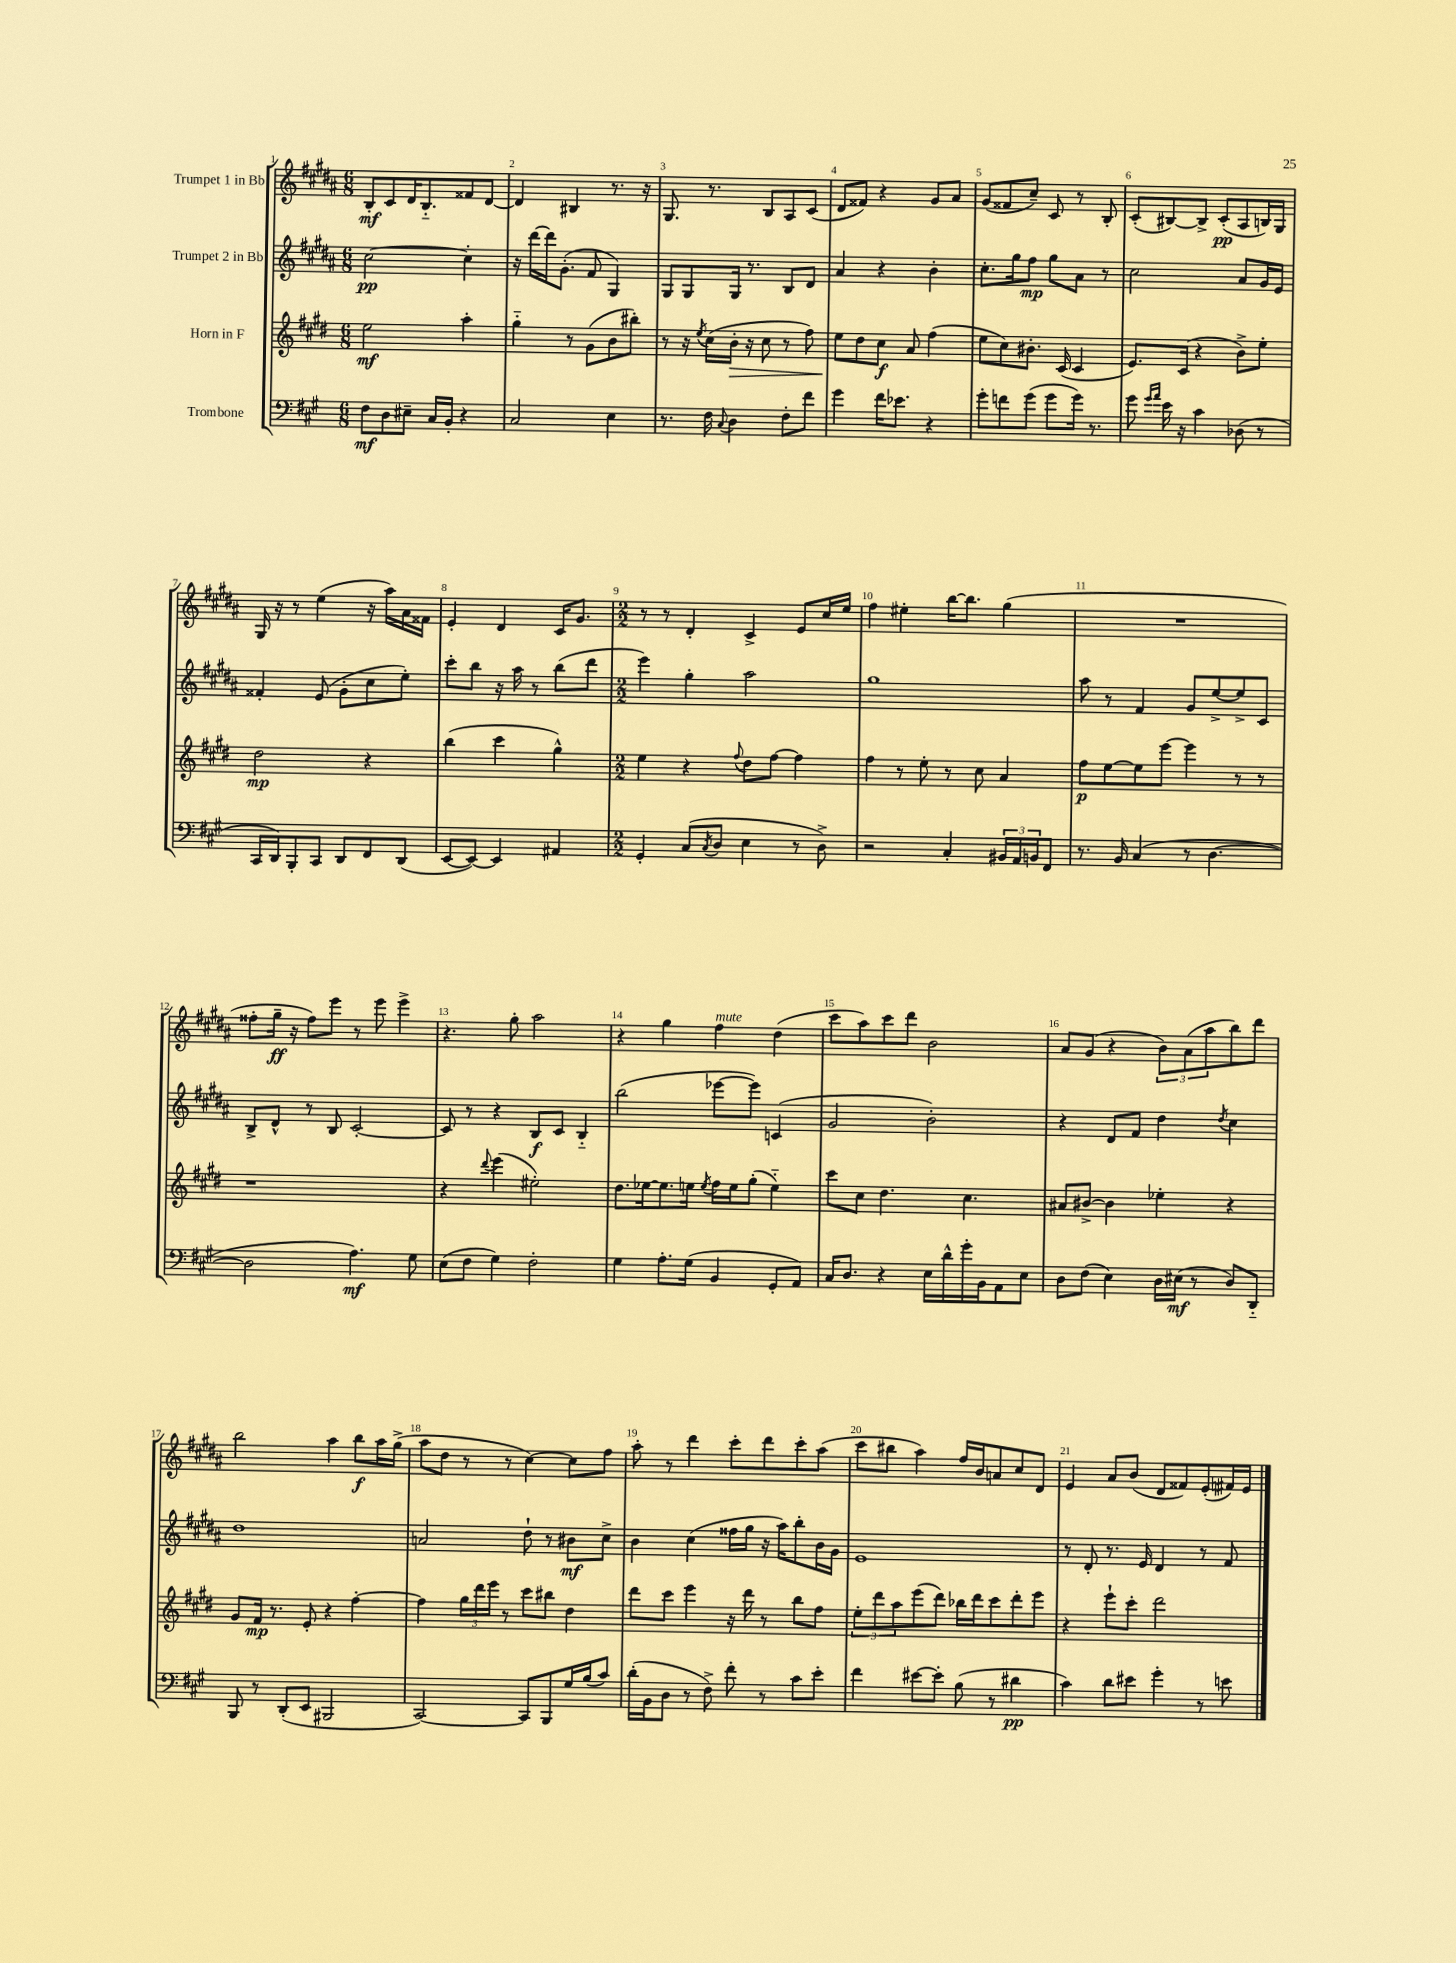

**kern	**dynam	**kern	**dynam	**kern	**dynam	**kern	**dynam
*part4	*part4	*part3	*part3	*part2	*part2	*part1	*part1
*staff4	*staff4	*staff3	*staff3	*staff2	*staff2	*staff1	*staff1
*I"Trombone	*	*I"Horn in F	*	*I"Trumpet 2 in Bb	*	*I"Trumpet 1 in Bb	*
*clefF4	*	*clefG2	*	*clefG2	*	*clefG2	*
*k[f#c#g#]	*	*k[f#c#g#d#]	*	*k[f#c#g#d#a#]	*	*k[f#c#g#d#a#]	*
*M6/8	*	*M6/8	*	*M6/8	*	*M6/8	*
=1	=1	=1	=1	=1	=1	=1	=1
8F#\L	mf	2ee\	mf	[2cc#\	pp	8B'/L	mf
8D\	.	.	.	.	.	8c#/	.
8E#X~\J	.	.	.	.	.	16d#/K	.
.	.	.	.	.	.	8.B/	.
16C#/LL	.	.	.	.	.	.	.
16BB'/JJ	.	.	.	.	.	.	.
4r	.	4aa'\	.	4cc#'\]	.	8f##X/	.
.	.	.	.	.	.	[8d#/J	.
=2	=2	=2	=2	=2	=2	=2	=2
2C#/	.	4gg#\	.	16r	.	4d#/]	.
.	.	.	.	[16ddd#\LL	.	.	.
.	.	.	.	16ddd#\J]	.	.	.
.	.	.	.	(8.g#'\J	.	.	.
.	.	8r	.	.	.	4B#X/	.
.	.	(8g#\L	.	8f#/	.	.	.
4E\	.	8b\	.	4G#/)	.	8.r	.
.	.	8bb#X'\J)	.	.	.	.	.
.	.	.	.	.	.	16r	.
=3	=3	=3	=3	=3	=3	=3	=3
8.r	.	8r	.	8G#/L	.	8.G#/	.
.	.	16r	.	8G#/	.	.	.
.	.	8qee/	.	.	.	.	.
16F#\	.	(16cc#\LL	.	.	.	8.r	.
8qqC#/	.	.	.	.	.	.	.
!	!	!	!LO:HP:b	!	!	!	!
4D\	.	16b'\JJ	>	16G#/Jk	.	.	.
.	.	16r	.	8.r	.	.	.
.	.	8cc#\	.	.	.	8B/L	.
8F#'\L	.	8r	.	8B/L	.	8A#/	.
8f#\J	.	8ff#\)	.	8d#/J	.	(8c#/J	.
=4	=4	=4	=4	=4	=4	=4	=4
4g#\	.	8ee\L	.	4a#/	.	8d#/L	.
.	.	8dd#\	]	.	.	8f##X/J)	.
16f#\KL	.	8cc#\J	f	4r	.	4r	.
8.e-X\J	.	.	.	.	.	.	.
.	.	8a/	.	.	.	.	.
4r	.	(4ff#\	.	4b'\	.	8g#/L	.
.	.	.	.	.	.	8a#/J	.
=5	=5	=5	=5	=5	=5	=5	=5
8g#'\L	.	8ee\L	.	8.cc#'\L	.	(8g#/L	.
8fn\	.	8cc#\)	.	.	.	8f##X/	.
.	.	.	.	16gg#\k	.	.	.
(8g#\J	.	8.b#X'\J	.	8ff#\J	mp	8cc#~/J)	.
8g#\L	.	.	.	8gg#\L	.	8c#/	.
.	.	(16c#/	.	.	.	.	.
16g#\Jk)	.	4c#/	.	8a#\J	.	8r	.
8.r	.	.	.	.	.	.	.
.	.	.	.	8r	.	8B'/	.
=6	=6	=6	=6	=6	=6	=6	=6
8g#\	.	8.e/L)	.	2cc#\	.	(8c#'/L	.
16qqg#/LL	.	.	.	.	.	.	.
16qqa/JJ	.	.	.	.	.	.	.
16e\	.	.	.	.	.	[8B#X/)	.
16r	.	(16c#/Jk	.	.	.	.	.
4c#\	.	4r	.	.	.	8B#^/J]	.
.	.	.	.	.	.	(8c#'/L	pp
(8D-X\	.	8b^\L)	.	8a#/L	.	8A#/	.
8r	.	8ee'\J	.	16g#/L	.	16Bn/L)	.
.	.	.	.	16e/JJ	.	16G#/JJ	.
!!LO:LB:g=z
=7	=7	=7	=7	=7	=7	=7	=7
16CC#/LL	.	2dd#\	mp	4f##X'/	.	16G#/	.
16DD/J)	.	.	.	.	.	16r	.
8BBB'/	.	.	.	.	.	8r	.
8CC#/J	.	.	.	(8e/	.	(4ee\	.
8DD/L	.	.	.	8g#'\L	.	.	.
8FF#/	.	4r	.	8cc#\	.	16r	.
.	.	.	.	.	.	16aa#\LL)	.
(8DD/J	.	.	.	8ee'\J)	.	16a#\	.
.	.	.	.	.	.	16f##X\JJ	.
=8	=8	=8	=8	=8	=8	=8	=8
[8EE/L	.	(4bb\	.	8ccc#'\L	.	4e'/	.
8EE/J_)	.	.	.	8bb\J	.	.	.
4EE/]	.	4ccc#\	.	16r	.	4d#/	.
.	.	.	.	16aa#\	.	.	.
.	.	.	.	8r	.	.	.
4AA#X/	.	4gg#^^\)	.	(8bb\L	.	16c#/KL	.
.	.	.	.	.	.	8.g#/J	.
.	.	.	.	8ddd#\J	.	.	.
=9	=9	=9	=9	=9	=9	=9	=9
*M2/2	*	*M2/2	*	*M2/2	*	*M2/2	*
4GG#'/	.	4ee\	.	4eee\)	.	8r	.
.	.	.	.	.	.	8r	.
(8C#/L	.	4r	.	4gg#'\	.	4d#'/	.
8qC#/	.	.	.	.	.	.	.
8D/J	.	.	.	.	.	.	.
.	.	8qqff#/	.	.	.	.	.
4E\	.	8dd#\L	.	2aa#\	.	4c#^/	.
.	.	[8ff#\J	.	.	.	.	.
8r	.	4ff#\]	.	.	.	8e/L	.
8D^\)	.	.	.	.	.	16cc#/L	.
.	.	.	.	.	.	16ee/JJ	.
=10	=10	=10	=10	=10	=10	=10	=10
2r	.	4ff#\	.	1gg#	.	4ff#\	.
.	.	8r	.	.	.	4ee#X'\	.
.	.	8ee'\	.	.	.	.	.
4C#'/	.	8r	.	.	.	[16bb\KL	.
.	.	.	.	.	.	8.bb\J]	.
.	.	8cc#\	.	.	.	.	.
24BB#X/LL	.	4a/	.	.	.	(4gg#\	.
24AA/	.	.	.	.	.	.	.
24BBn/J	.	.	.	.	.	.	.
8FF#/J	.	.	.	.	.	.	.
=11	=11	=11	=11	=11	=11	=11	=11
8.r	.	8ff#\L	p	8aa#\	.	1r	.
.	.	[8ee\	.	8r	.	.	.
16BB/	.	.	.	.	.	.	.
(4C#/	.	8ee\]	.	4f#/	.	.	.
.	.	[8eee\J	.	.	.	.	.
8r	.	4eee\]	.	8g#/L	.	.	.
[4.D\	.	.	.	[8ee^/	.	.	.
.	.	8r	.	8ee^/]	.	.	.
.	.	8r	.	8c#/J	.	.	.
!!LO:LB:g=z
=12	=12	=12	=12	=12	=12	=12	=12
2D\]	.	1r	.	8B^/L	.	8ff##X'\L	.
.	.	.	.	8d#^^/J	.	16gg#~\Jk	ff
.	.	.	.	.	.	16r	.
.	.	.	.	8r	.	8ff##\L)	.
.	.	.	.	8B/	.	8eee\J	.
4.A\)	mf	.	.	[2c#'/	.	8r	.
.	.	.	.	.	.	8eee\	.
.	.	.	.	.	.	4eee^\	.
8G#\	.	.	.	.	.	.	.
=13	=13	=13	=13	=13	=13	=13	=13
(8E\L	.	4r	.	8c#/]	.	4.r	.
8F#\J	.	.	.	8r	.	.	.
.	.	8qqddd#/	.	.	.	.	.
4G#\)	.	(4eee\	.	4r	.	.	.
.	.	.	.	.	.	8gg#'\	.
2F#'\	.	2ee#X'\)	.	8B/L	f	2aa#\	.
.	.	.	.	8c#/J	.	.	.
.	.	.	.	4B/	.	.	.
=14	=14	=14	=14	=14	=14	=14	=14
4G#\	.	8.dd#\L	.	(2bb\	.	4r	.
.	.	[16ee-X\k	.	.	.	.	.
8.A'\L	.	8.ee-\]	.	.	.	4gg#\	.
(16G#\Jk	.	16een\Jk	.	.	.	.	.
.	.	8qee/	.	.	.	.	.
!	!	!	!	!	!	!LO:TX:a:i:t=mute	!
4BB/	.	16ff#\LL	.	[8eee-X\L	.	4ff#\	.
.	.	16ee\J	.	.	.	.	.
.	.	(8gg#'\J	.	8eee-\J])	.	.	.
8GG#'/L	.	4ee\)	.	(4cn/	.	(4dd#\	.
8AA/J)	.	.	.	.	.	.	.
=15	=15	=15	=15	=15	=15	=15	=15
16C#/KL	.	8ccc#\L	.	2g#/	.	8ccc#\L	.
8.D/J	.	.	.	.	.	.	.
.	.	8cc#\J	.	.	.	8aa#\)	.
4r	.	4.dd#\	.	.	.	8ccc#\	.
.	.	.	.	.	.	8ddd#\J	.
16E\LL	.	.	.	2b'\)	.	2b\	.
16d^^\	.	.	.	.	.	.	.
16g#'\	.	4.cc#\	.	.	.	.	.
16BB\J	.	.	.	.	.	.	.
8AA\	.	.	.	.	.	.	.
8E\J	.	.	.	.	.	.	.
=16	=16	=16	=16	=16	=16	=16	=16
8D\L	.	8a#X/L	.	4r	.	8a#/L	.
(8F#\J	.	[8b#X^/J	.	.	.	(8g#/J	.
4E\)	.	4b#\]	.	8d#/L	.	4r	.
.	.	.	.	8f#/J	.	.	.
16D\LL	.	4ee-X'\	.	4dd#\	.	12b\L)	.
(16E#X\JJ	mf	.	.	.	.	.	.
.	.	.	.	.	.	(12a#\	.
8r	.	.	.	.	.	.	.
.	.	.	.	.	.	12aa#\	.
.	.	.	.	8qdd#/	.	.	.
8D/L)	.	4r	.	4cc#\	.	8bb\)	.
8DD/J	.	.	.	.	.	8ddd#\J	.
!!LO:LB:g=z
=17	=17	=17	=17	=17	=17	=17	=17
8BBB/	.	8g#/L	.	1dd#	.	2bb\	.
8r	.	16f#/Jk	mp	.	.	.	.
.	.	8.r	.	.	.	.	.
(8DD'/L	.	.	.	.	.	.	.
8EE/J	.	8e'/	.	.	.	.	.
2BBB#X/	.	4r	.	.	.	4aa#\	.
.	.	[4ff#'\	.	.	.	8bb\L	f
.	.	.	.	.	.	16aa#\L	.
.	.	.	.	.	.	(16gg#^\JJ	.
=18	=18	=18	=18	=18	=18	=18	=18
[2CC#/)	.	4ff#\]	.	2an/	.	8aa#\L	.
.	.	.	.	.	.	8dd#\J	.
.	.	24gg#\LL	.	.	.	8r	.
.	.	24ddd#\	.	.	.	.	.
.	.	24eee\JJ	.	.	.	.	.
.	.	8r	.	.	.	8r	.
8CC#/L]	.	8ccc#\L	.	8dd#`\	.	[4cc#\)	.
8BBB/	.	8bb#X\J	.	8r	.	.	.
16G#/L	.	4dd#\	.	8b#X\L	mf	8cc#\L]	.
(16B/J	.	.	.	.	.	.	.
8c#/J)	.	.	.	8cc#^\J	.	8ff#\J	.
=19	=19	=19	=19	=19	=19	=19	=19
(16d'\LL	.	8ddd#\L	.	4b\	.	8aa#'\	.
16BB\J	.	.	.	.	.	.	.
8D\J	.	8ccc#\J	.	.	.	8r	.
8r	.	4eee\	.	(4cc#\	.	4ddd#\	.
8F#^\)	.	.	.	.	.	.	.
8f#'\	.	16r	.	16ff##X\LL	.	8ccc#'\L	.
.	.	16ddd#\	.	16gg#\JJ	.	.	.
8r	.	8r	.	16r	.	8ddd#\	.
.	.	.	.	16aa#\KL)	.	.	.
8c#\L	.	8bb\L	.	8bb'\	.	8ccc#'\	.
8e'\J	.	8ff#\J	.	16b\L	.	(8aa#\J	.
.	.	.	.	16g#\JJ	.	.	.
=20	=20	=20	=20	=20	=20	=20	=20
4f#\	.	12ee'\L	.	1e	.	8ccc#\L	.
.	.	12ddd#\	.	.	.	.	.
.	.	.	.	.	.	8bb#X\J	.
.	.	12aa\	.	.	.	.	.
[8e#X\L	.	(8eee\	.	.	.	4aa#\)	.
8e#'\J]	.	8ddd#\J)	.	.	.	.	.
(8B\	.	16bb-X\LL	.	.	.	16ff#/LL	.
.	.	16ddd#\J	.	.	.	16b/J	.
8r	.	8ccc#\	.	.	.	8an/	.
4d#X\	pp	8ddd#'\	.	.	.	8cc#/	.
.	.	8eee\J	.	.	.	8d#/J	.
=21	=21	=21	=21	=21	=21	=21	=21
4c#\)	.	4r	.	8r	.	4e/	.
.	.	.	.	8d#'/	.	.	.
8d\L	.	8eee`\L	.	8.r	.	8a#/L	.
8e#X\J	.	8ccc#'\J	.	.	.	(8b/J	.
.	.	.	.	16e/	.	.	.
4g#'\	.	2ddd#\	.	4d#/	.	8d#/L	.
.	.	.	.	.	.	8f##X/)	.
8r	.	.	.	8r	.	(8e'/	.
8en\	.	.	.	8f#/	.	16f#X/L)	.
.	.	.	.	.	.	16e/JJ	.
==	==	==	==	==	==	==	==
*-	*-	*-	*-	*-	*-	*-	*-
